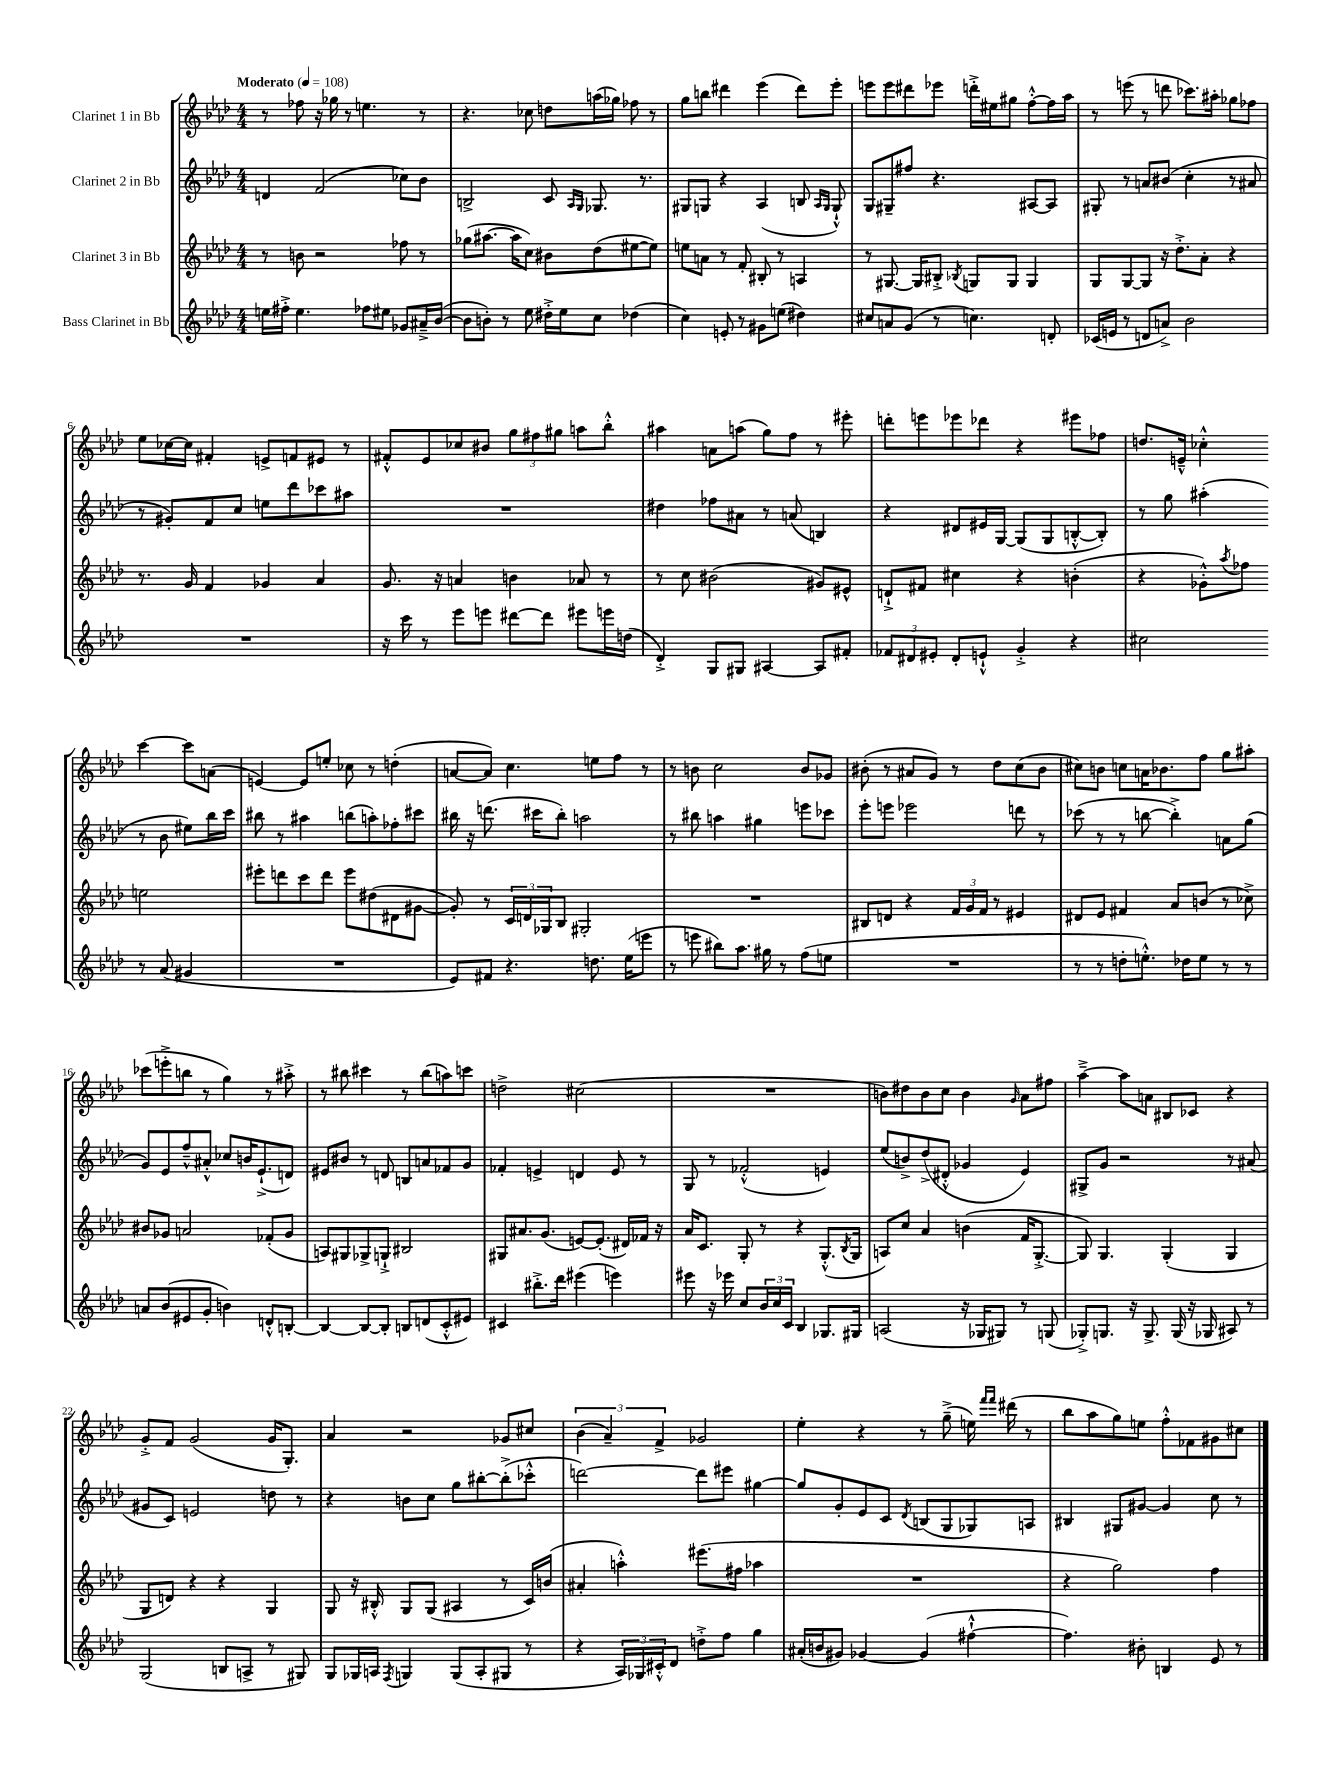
<<
\new StaffGroup <<
\new Staff = "s0" \with { instrumentName = "Clarinet 1 in Bb" } {
    \clef treble \key aes \major \numericTimeSignature \time 4/4 \tempo "Moderato" 4 = 108
    r8 fes''8 r16 ges''16 r8 e''4. r8 |
    r4. ces''8 d''8 a''16( ges''16) fes''8 r8 |
    g''8 b''8 dis'''4 ees'''4( dis'''8) ees'''8-. |
    e'''8 e'''8 dis'''8 ees'''8 d'''16-.-> eis''16 gis''8 f''8~-.-^ f''16 aes''16 |
    r8 e'''8( r8 d'''8 ces'''8.) ais''16-. ges''8 fes''8 |
    ees''8 ces''16~ ces''16 fis'4-. e'8-> f'8 eis'8 r8 |
    fis'8-.-^ ees'8 ces''8 bis'8 \tuplet 3/2 { g''8 fis''8 gis''8 } a''8 bes''8-.-^ |
    ais''4 a'8 a''8( g''8) f''8 r8 eis'''8-. |
    d'''8-. e'''8 ees'''8 des'''8 r4 eis'''8 fes''8 |
    d''8. e'16---^ ces''4-.-^ c'''4~ c'''8 a'8( |
    e'4~) e'8 e''8-. ces''8 r8 d''4-.( |
    a'8~ a'8) c''4. e''8 f''8 r8 |
    r8 b'8 c''2 b'8 ges'8 |
    bis'8-.( r8 ais'8 g'8) r8 des''8 c''8( bis'8 |
    cis''8) b'8 c''8 a'16 bes'8. f''8 g''8 ais''8-. |
    ces'''8( e'''8-.-> b''8 r8 g''4) r8 ais''8-.-> |
    r8 bis''8 cis'''4 r8 bis''8( a''8) c'''8 |
    d''2-> cis''2( |
    R1 |
    b'8) dis''8 b'8 c''8 b'4 \grace { g'16 } aes'8 fis''8 |
    aes''4~---> aes''8 a'8 bis8 ces'8 r4 |
    g'8-.-> f'8 g'2( g'16 g8.-.) |
    aes'4 r2 ges'8 cis''8 |
    \tuplet 3/2 { bes'4( aes'4--) f'4-> } ges'2 |
    ees''4-. r4 r8 g''8--->( e''16) \grace { f'''16 f'''16 } dis'''16( r8 |
    bes''8 aes''8 g''8) e''8 f''8-.-^ fes'8 gis'8 cis''8 \bar "|." |
}
\new Staff = "s1" \with { instrumentName = "Clarinet 2 in Bb" } {
    \clef treble \key aes \major \numericTimeSignature \time 4/4
    d'4 f'2( ces''8) bes'8 |
    b2-> c'8 \grace { aes16 g16 } ges8. r8. |
    gis8 g8 r4 aes4( b8 \grace { aes16 g16 } g8-!-^) |
    g8 gis8-- fis''8 r4. ais8~ ais8 |
    gis8-. r8 a'8 bis'8( c''4-. r8 ais'8 |
    r8 gis'8-.) f'8 c''8 e''8 des'''8 ces'''8 ais''8 |
    R1 |
    dis''4 fes''8 ais'8 r8 a'8( b4) |
    r4 dis'8 eis'16 g16~ g8( g8 b8~-.-^ b8-.) |
    r8 g''8 ais''4-.( r8 bes'8 eis''8) bes''16 c'''16 |
    bis''8 r8 ais''4 b''8( a''8-.) fes''8-. cis'''8 |
    bis''16 r16 d'''8.( cis'''16 bis''8-.) a''2 |
    r8 bis''8 a''4 gis''4 e'''8 ces'''8 |
    ees'''8-. e'''8 ees'''2 d'''8 r8 |
    ces'''8( r8 r8 b''8~ b''4-.->) a'8 g''8( |
    g'8) ees'8 f''8---^ ais'8-.-^ ces''8 b'16 ees'8.-!->( d'8) |
    eis'8 bis'8 r8 d'8 b8 a'8 fes'8 g'8 |
    fes'4-. e'4-> d'4 e'8 r8 |
    g8 r8 fes'2-.-^( e'4) |
    ees''8( b'8->) des''8->( dis'8-.-^ ges'4 ees'4) |
    gis8-> g'8 r2 r8 ais'8( |
    gis'8 c'8) e'2 d''8 r8 |
    r4 b'8 c''8 g''8 bis''8~-. bis''8-.->( ces'''8-.-^ |
    d'''2~) d'''8 eis'''8 gis''4~ |
    gis''8 g'8-. ees'8 c'8 \acciaccatura { des'8 } b8( g8 ges8) a8 |
    bis4 gis8 gis'8~ gis'4 c''8 r8 \bar "|." |
}
\new Staff = "s2" \with { instrumentName = "Clarinet 3 in Bb" } {
    \clef treble \key aes \major \numericTimeSignature \time 4/4
    r8 b'8 r2 fes''8 r8 |
    ges''8( ais''8.~ ais''16 c''8) bis'8 des''8( eis''8~ eis''8) |
    e''8 a'8 r8 f'8-. bis8-. r8 a4 |
    r8 gis8.~ gis16 bis8-.-> \acciaccatura { bes8 } g8 g8 g4 |
    g8 g8~ g8 r16 des''8.-.-> aes'8-. r4 |
    r8. g'16 f'4 ges'4 aes'4 |
    g'8. r16 a'4 b'4 aes'8 r8 |
    r8 c''8 bis'2( gis'8) eis'8-^ |
    d'8-!-> fis'8 cis''4 r4 b'4-.( |
    r4 ges'8-.-^) \acciaccatura { aes''8 } fes''8 e''2 |
    eis'''8-. d'''8 c'''8 d'''8 eis'''8 dis''8( dis'8 gis'8~ |
    gis'8-.) r8 \tuplet 3/2 { c'16 d'16 ges16 } bes8 gis2-. |
    R1 |
    bis8 d'8 r4 \tuplet 3/2 { f'16 g'16 f'16 } r8 eis'4 |
    dis'8 ees'8 fis'4 aes'8 b'8( r8 ces''8->) |
    bis'8 ges'8 a'2 fes'8-.( ges'8 |
    a8) gis8 ges8-> g8-!-> bis2 |
    gis8 ais'8. g'8.( e'8~) e'8.-.( dis'16) fes'16 r16 |
    aes'16 c'8. g8-. r8 r4 g8.-.-^( \acciaccatura { bes8 } g16 |
    a8) c''8 aes'4 b'4( f'16 g8.~-.-> |
    g8) g4. g4-.( g4 |
    g8 d'8) r4 r4 g4 |
    g8 r16 bis16-.-^ g8 g8( ais4 r8 c'16) b'16( |
    ais'4-. a''4-.-^) eis'''8.( fis''16 aes''4 |
    R1 |
    r4 g''2) f''4 \bar "|." |
}
\new Staff = "s3" \with { instrumentName = "Bass Clarinet in Bb" } {
    \clef treble \key aes \major \numericTimeSignature \time 4/4
    e''16 fis''16-.-> e''4. fes''8 eis''8 ges'8 ais'16---> bes'16~( |
    bes'8 b'8-.) r8 ees''8 dis''16-.-> ees''16 c''8 des''4( |
    c''4) e'8-. r8 gis'8 e''8( dis''4) |
    cis''8 a'8 g'8( r8 c''4.) d'8-. |
    ces'16( e'16 r8 d'8 a'8->) bes'2 |
    R1 |
    r16 c'''16 r8 ees'''8 e'''8 dis'''8~ dis'''8 eis'''8 e'''16 d''16( |
    des'4-.->) g8 gis8 ais4~ ais8 fis'8-. |
    \tuplet 3/2 { fes'8 dis'8 eis'8-. } dis'8-. e'8-!-^ g'4-.-> r4 |
    cis''2 r8 aes'8( gis'4 |
    R1 |
    ees'8) fis'8 r4. d''8. ees''16( e'''8 |
    r8 e'''8 bis''8) aes''8. gis''16 r8 f''8( e''8 |
    R1 |
    r8 r8 d''8-. e''8.-.-^) des''16 e''8 r8 r8 |
    a'8 bes'8( eis'8 g'8-. b'4) d'8-.-^ b8~-. |
    b4~ b8~ b8-. b8 d'8( c'8-.-^ eis'8) |
    cis'4 bis''8.-.-> des'''16 eis'''4( e'''4) |
    eis'''8 r16 ees'''16 c''8 \tuplet 3/2 { bes'16 c''16 c'16 } bes4 ges8. gis16 |
    a2( r16 ges16 gis8) r8 g8( |
    ges8-.->) g8. r16 g8.-> g16( r16 ges16 ais8) r8 |
    g2( b8 a8-> r8 gis8) |
    g8 ges16 a16 \acciaccatura { f8 } g4 g8( a8-. gis8 r8 |
    r4 \tuplet 3/2 { aes16) ges16 cis'16-.-^ } des'8 d''8-.-> f''8 g''4 |
    ais'16-.( b'16 gis'8) ges'4~ ges'4( fis''4~-!-^ |
    fis''4.) bis'8-. b4 ees'8 r8 \bar "|." |
}
>>
>>
